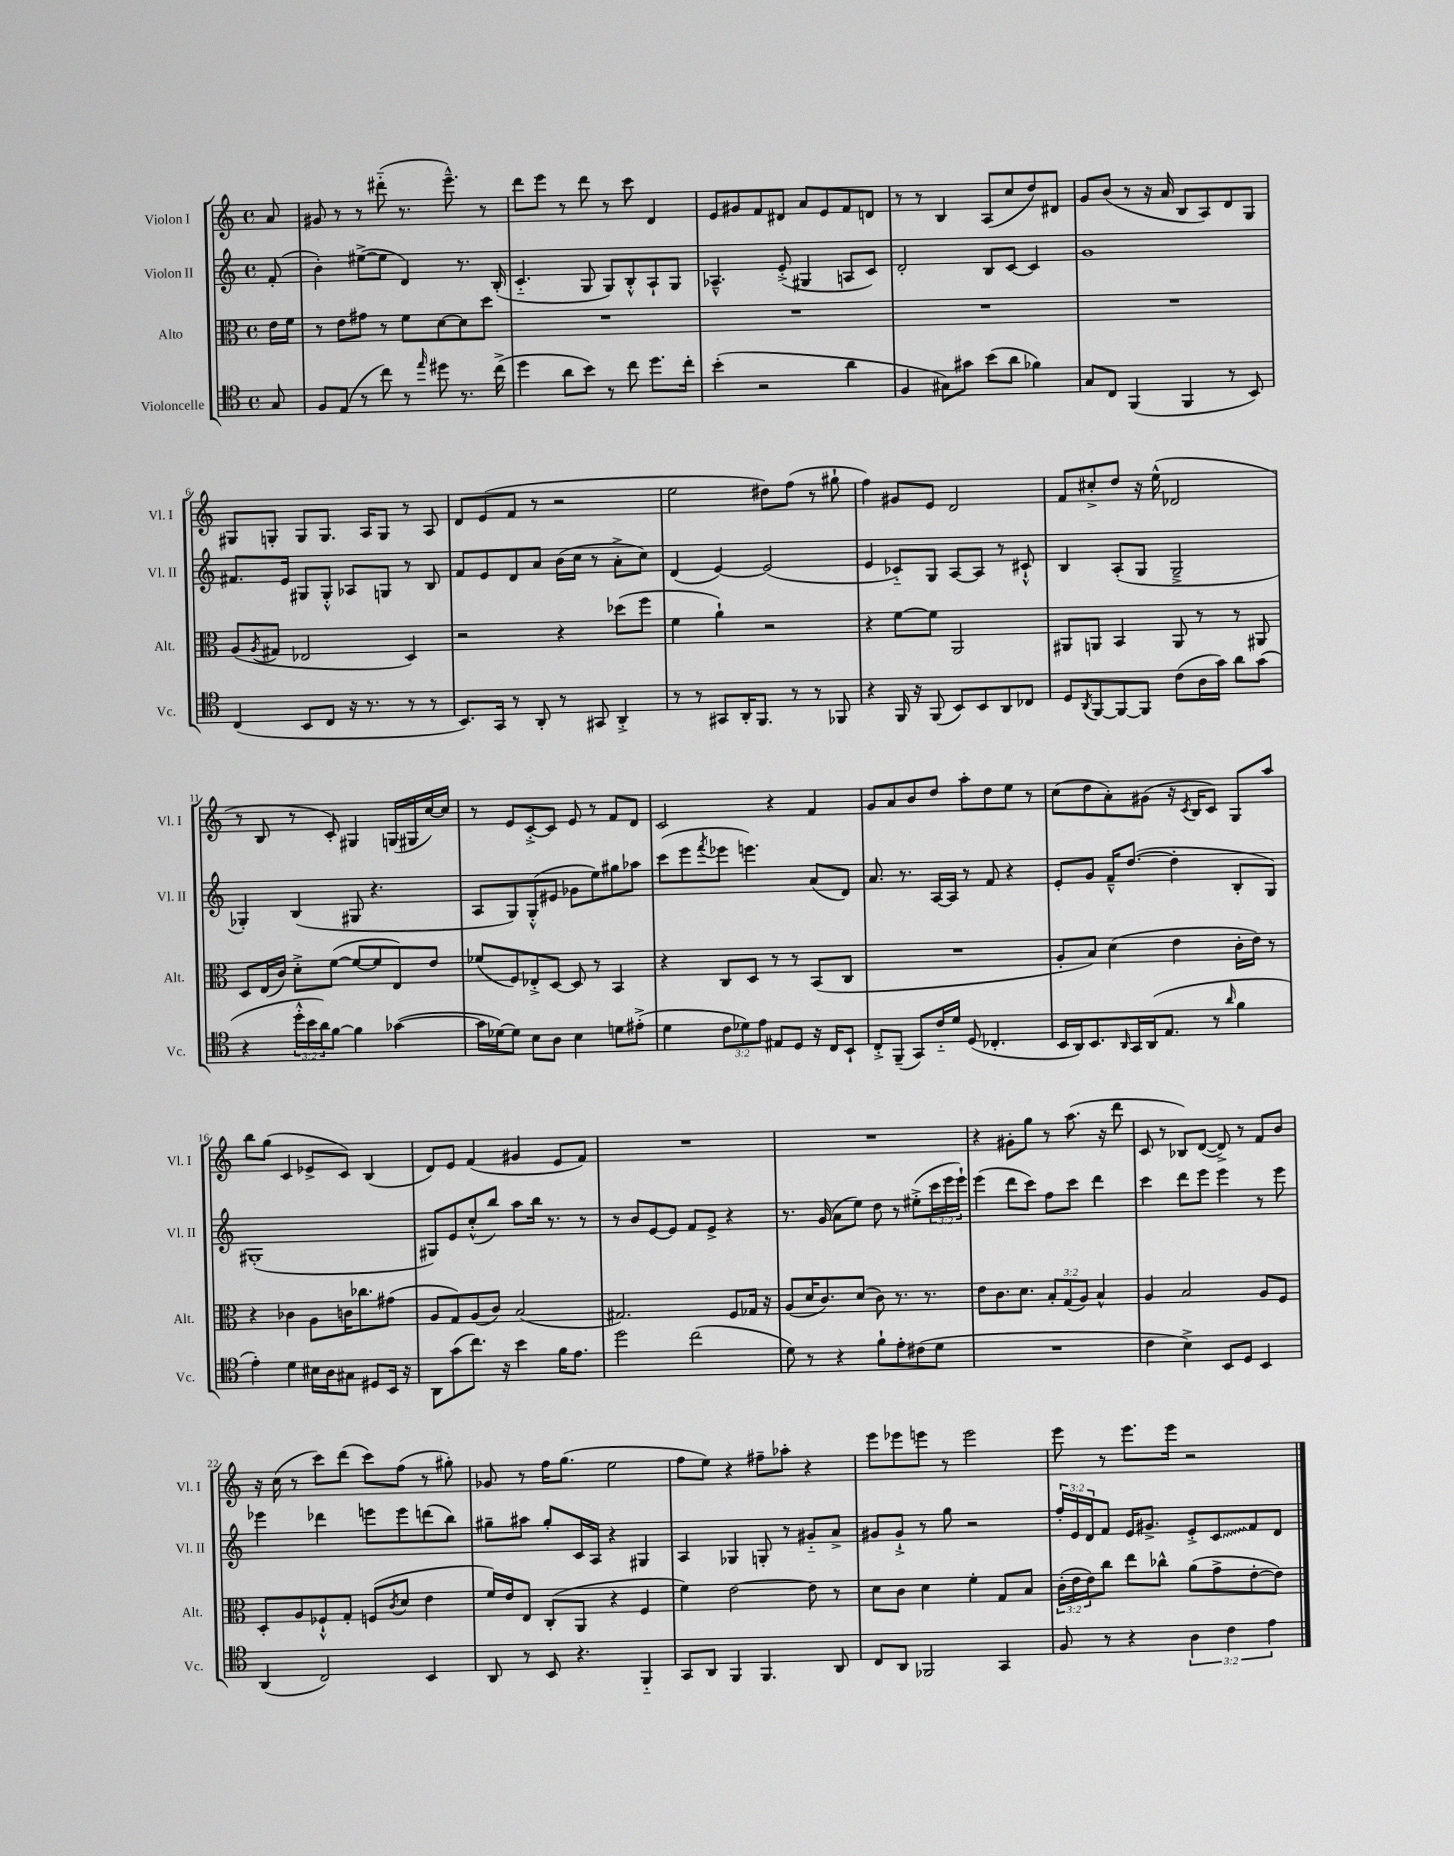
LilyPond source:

<<
\new StaffGroup <<
\new Staff = "s0" \with { instrumentName = "Violon I" shortInstrumentName = "Vl. I" } {
    \clef treble \key c \major \defaultTimeSignature \time 4/4 \partial 8
    a'8 |
    gis'8 r8 r8 dis'''8-_( r8. e'''8.---^) r8 |
    d'''8 e'''8 r8 d'''8 r8 c'''8 d'4 |
    e'8 gis'8 f'8 dis'8 a'8 e'8 f'8 d'8 |
    r8 r8 b4 a8( c''8 d''8) dis'8 |
    g'8 b'8( r8 r16 a'16 b8 a8) d'8 g8 |
    gis8 g8-. g8 g8. a16 g8 r8 a8 |
    d'8 e'8( f'8 r8 r2 |
    e''2 dis''8) f''8( r8 gis''8-! |
    f''4) gis'8 e'8 d'2 |
    f'8 cis''8-.-> d''8 r16 e''16-^( des'2 |
    r8 b8 r8 c'8-.) gis4 g16( gis16 c''16~) c''16 |
    r8 e'8 c'8~-.-> c'8 e'8 r8 f'8 d'8 |
    c'2 r4 f'4 |
    g'8 a'8 b'8 d''8 a''8-. d''8 e''8 r8 |
    c''8( d''8 a'8-.) gis'8( r16 \acciaccatura { c'8 } b16 c'8) g8 a''8 |
    b''8 g''8( c'4 ees'8-> c'8) b4( |
    d'8) e'8 f'4( gis'4 e'8 f'8) |
    R1 |
    R1 |
    r4 gis'8-. g''8 r8 a''8.( r16 d'''8 |
    c'8 r8 bes8) d'8~( d'8->) r8 f'8 b'8 |
    r16 c''16( r8 c'''8) d'''8( c'''8) f''8( r8 gis''8-.) |
    ges'8 r8 f''16 g''8.( e''2 |
    f''8 e''8) r4 fis''8-- aes''8-. r4 |
    e'''8 ees'''8 e'''8 r8 e'''2 |
    e'''8 r8 e'''8. e'''16 r2 \bar "|." |
}
\new Staff = "s1" \with { instrumentName = "Violon II" shortInstrumentName = "Vl. II" } {
    \clef treble \key c \major \defaultTimeSignature \time 4/4 \override Staff.TupletNumber.text = #tuplet-number::calc-fraction-text \partial 8
    f'8-.( |
    b'4-.) eis''8~->( eis''8 d'4) r8. b16-.( |
    c'4.-_ g8 g8) b8-.-^ a8-! g8 |
    aes4.---^ e'8-.->( gis4 a8 c'8) |
    d'2-. b8 c'8~ c'4 |
    g'1 |
    fis'8. e'16 gis8 gis8-.-^ aes8 g8 r8 b8 |
    f'8 e'8 d'8 a'8 b'16( c''16 r8 a'8-.-> c''8) |
    d'4( e'4~) e'2( |
    e'4 ces'8-_) g8 a8~ a8 r8 cis'8-!-^ |
    b4 a8-.( g8 g2---> |
    ges4-.) b4( gis8 r4. |
    a8 g8) g8-.-^( eis'8 ges'8 e''8) gis''8 aes''8 |
    c'''8( e'''8 \acciaccatura { f'''8 } ees'''8 e'''4.) a'8( d'8) |
    a'8. r8. a16~ a16 r8 f'8 r4 |
    e'8-. g'8 f'16---^ d''8.~( d''4-. b8-. g8) |
    gis1-.( |
    gis8) e'8 c''8-.-^( b''8) a''8 b''16 r8. r8 |
    r8 b'8 e'8~ e'8 f'8 e'8-> r4 |
    r8. g'16( a'8 e''8) d''8 r8 eis''8-.->( \tuplet 3/2 { c'''16 e'''16 e'''16-!) } |
    e'''4( d'''8 c'''8) f''8 c'''8 d'''4 |
    c'''4 d'''8 e'''8 e'''4 r8 e'''8 |
    ees'''4 des'''4 e'''8 e'''8 d'''8( b''8) |
    gis''8-- ais''8 gis''8-. c'16 a16 r4 gis4 |
    a4 ges4 g8-. r8 gis'8-_ a'8-> |
    gis'8 gis'8-!-> r8 g''8 r2 |
    \tuplet 3/2 { f''16-. e'16 d'16 } f'8 e'16 gis'8.-> e'8-.-> \once \override Glissando.style = #'zigzag c'8\glissando f'8 d'8 \bar "|." |
}
\new Staff = "s2" \with { instrumentName = "Alto" shortInstrumentName = "Alt." } {
    \clef alto \key c \major \defaultTimeSignature \time 4/4 \override Staff.TupletNumber.text = #tuplet-number::calc-fraction-text \partial 8
    e'16 f'16 |
    r8 e'8 gis'8 r8 f'8 d'8~ d'8 d''8 |
    R1 |
    R1 |
    R1 |
    R1 |
    a8( \acciaccatura { a8 } gis8 ees2 d4) |
    r2 r4 des''8( f''8 |
    f'4 a'4-!) r2 |
    r4 f'8~ f'8 a,2 |
    ais,8 a,8 b,4 a,8 r8 r8 ais,8 |
    d8 e16( c'16) d'8-.-> f'8~( f'8~ f'8 e8) e'8 |
    fes'8( f8) ees8-.-> d8~ d8 r8 b,4 |
    r4 c8 d8 r8 r8 b,8( c8 |
    R1 |
    a8-. b8) d'4( e'4 c'16-. e'16) r8 |
    r4 ces'4 a8 c'16 ces''8. gis'8( |
    a8 g8) a8( c'8) b2( |
    gis2.) f8 ges16 r16 |
    a8( d'16 c'8.) d'8( c'8) r8. r8. |
    e'8 c'8. d'8. \tuplet 3/2 { b8-. g8( a8) } b4-^ |
    a4 b2 a8 f8 |
    d8-. a8 fes8-!-^ g8-. f8( \acciaccatura { c'8 } d'8 e'4 |
    f'16) e'16 e8 c8-.( a,8 r4 f4 |
    f'4) e'2~ e'8 r8 |
    d'8 c'8 d'4 f'4-. g8 b8 |
    \tuplet 3/2 { c'16-.( e'16 e'16) } c''8 e''8 ces''8-^ a'8( g'8-> e'8~-. e'8) \bar "|." |
}
\new Staff = "s3" \with { instrumentName = "Violoncelle" shortInstrumentName = "Vc." } {
    \clef tenor \key c \major \defaultTimeSignature \time 4/4 \override Staff.TupletNumber.text = #tuplet-number::calc-fraction-text \partial 8
    g8 |
    f8 e8( r8 c''8) r8 \grace { e''16 } dis''8 r8. c''16->( |
    d''4 a'8 b'8) r8 c''8 d''8. c''16-. |
    b'4-.( r2 a'4 |
    f4 gis8) gis'8 b'8( a'8 fes'4) |
    g8 c8 f,4( f,4 r8 b,8) |
    c4( b,8 c8 r16 r8. r8 r8 |
    b,8.) g,16 r8 a,8-. r8 gis,8 a,4-.-> |
    r8 r8 gis,8 a,16-. f,8. r8 r8 fes,8 |
    r4 f,16 r16 f,8( b,8) b,8 a,8 ces8 |
    d8 \acciaccatura { a,8 } f,8~ f,8~ f,8 c'8( a16 g'16) a'8 g'8( |
    r4 \tuplet 3/2 { d''16-.-^ b'16 a'16) } f'8~ f'4 ges'4~( |
    ges'16 des'16~) des'8 b8 a8 b4 d'8 eis'8-.->( |
    d'4 \tuplet 3/2 { c'8 des'8) e'8 } eis8 d8 r16 c16 b,8-! |
    c8-.-> f,8--( g,8) c'16-_ d'16 d8( ces4.-. |
    b,16 a,16) b,8. \grace { a,16 } g,16 a,16( e8. r8 \grace { a'16 } f'4 |
    e'4-.) d'4 bis16 a16 gis8 dis8 b,16 r16 |
    a,8 g'8( c''8.) r16 b'4 f'16 e'8. |
    d''2 c''2( |
    d'8) r8 r4 f'8-! e'8-. cis'8( d'8 |
    R1 |
    c'4 b4->) b,8 d8 b,4 |
    a,4( c2) b,4 |
    a,8 r8 b,8 r4. f,4-_ |
    g,8 a,8 f,4 f,4. a,8 |
    c8 a,8 fes,2 g,4 |
    f8 r8 r4 \tuplet 3/2 { a4 c'4 e'4 } \bar "|." |
}
>>
>>
